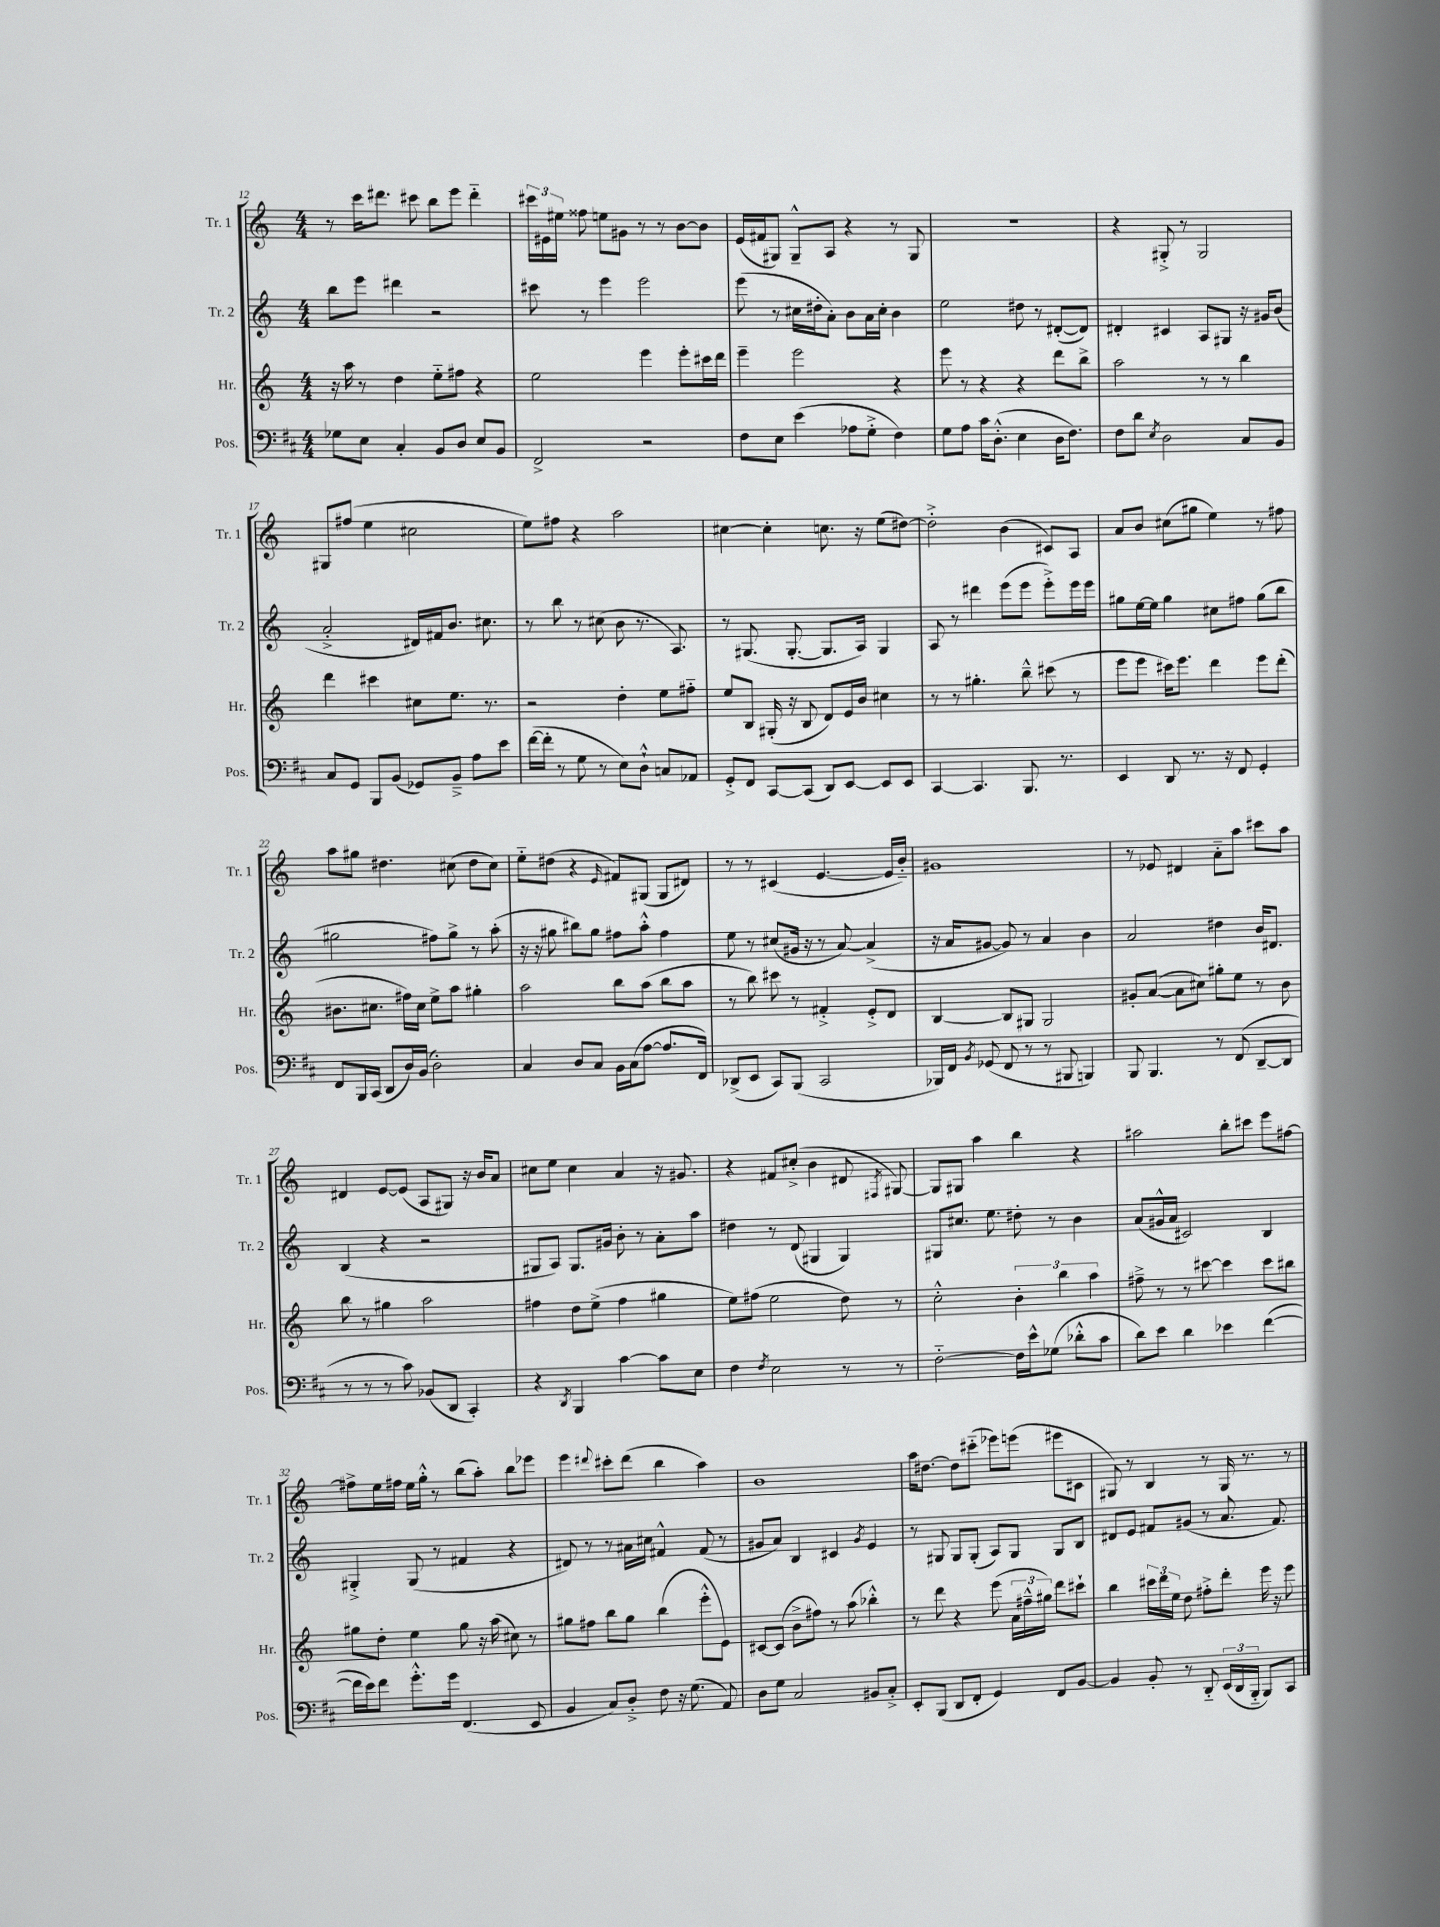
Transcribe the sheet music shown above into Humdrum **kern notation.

**kern	**kern	**kern	**kern
*part4	*part3	*part2	*part1
*staff4	*staff3	*staff2	*staff1
*I"Pos.	*I"Hr.	*I"Tr. 2	*I"Tr. 1
*I'Pos.	*I'Hr.	*I'Tr. 2	*I'Tr. 1
*clefF4	*clefG2	*clefG2	*clefG2
*k[f#c#]	*k[]	*k[]	*k[]
*M4/4	*M4/4	*M4/4	*M4/4
=12	=12	=12	=12
8G-X\L	16r	8bb\L	8r
.	16aa\	.	.
8E\J	8r	8eee\J	16ccc\KL
.	.	.	8.ddd#X\J
4C#'/	4dd\	4ddd#X\	.
.	.	.	8ccc#X\
8BB/L	8ee\L	2r	8bb\L
8D/J	8ff#X\J	.	8eee\J
8E/L	4r	.	4ddd#\
8BB/J	.	.	.
=13	=13	=13	=13
2FF#^/	2ee\	8ccc#X\	24ccc#X\LL
.	.	.	24e#X\
.	.	.	24ee#X\JJ
.	.	8r	8ff##X\
.	.	4eee\	8een\L
.	.	.	8g#X\J
2r	4eee\	2eee\	8r
.	.	.	8r
.	8eee'\L	.	[8b\L
.	16ccc#X\L	.	8b\J]
.	16ddd\JJ	.	.
=14	=14	=14	=14
8F#\L	4eee~\	(8eee\	(16e/LL
.	.	.	16f#X/J
8E\J	.	8r	8G#X/J)
(4e\	2eee\	16cc#X\LL	8G#~^^/L
.	.	16dd#X'\J	.
.	.	8a'\J)	8A/J
8A-X\L	.	8b\L	4r
8G'^\J	.	16a\L	.
.	.	16cc#'\JJ	.
4F#\)	4r	4b\	8r
.	.	.	8G#/
=15	=15	=15	=15
8G\L	8eee\	2ee\	1r
8A\J	8r	.	.
16c#\KL	4r	.	.
(8.D'^^\J	.	.	.
4E\	4r	8dd#X\	.
.	.	8r	.
16D\KL	8ddd\L	([8d#X'/L	.
8.F#\J)	.	.	.
.	8bb^\J	8d#/J])	.
=16	=16	=16	=16
8F#\L	2aa\	4d#X'/	4r
8d\J	.	.	.
8qE/	.	.	.
2D\	.	4c#X/	8G#X'^/
.	.	.	8r
.	8r	8A/L	2G#/
.	8r	8G#X/J	.
8C#/L	4bb\	16r	.
.	.	16g#X/KL	.
8BB/J	.	(8b/J	.
!!LO:LB:g=z
=17	=17	=17	=17
8C#/L	4ddd\	2a'^/	8G#X/L
8GG/J	.	.	(8ff#X/J
8BBB/L	4ccc#X\	.	4ee\
(8BB/J	.	.	.
8GG-X/L)	8cc#X\L	16d#X/LL)	2cc#X\
.	.	16f#X/J	.
8BB~^/J	8.ee\J	8.b/J	.
8A\L	.	.	.
.	8.r	8.cc#X\	.
8e\J	.	.	.
=18	=18	=18	=18
([16f#\LL	2r	8r	8ee\L)
16f#'\JJ]	.	.	.
8r	.	8bb\	8ff#X\J
8G\	.	8r	4r
8r	.	(8cc#X\	.
8E\L)	4dd'\	8b\	2aa\
8D`^^\J	.	8.r	.
8Cn/L	8ee\L	.	.
.	.	8.A/)	.
8AA-X/J	8ff#X\J	.	.
=19	=19	=19	=19
8GG'^/L	8ee/L	8r	[4cc#X\
8FF#/J	8B/J	(8.G#X/	.
[8CC#/L	(16G#X'/	.	4cc#'\]
.	16r	[8.G#'/	.
(8CC#/J]	8B/	.	.
8DD/L)	8d/L)	8.G#/L]	8.ccn\
[8EE/J	16e/L	.	.
.	16b/JJ	16A/Jk)	16r
8EE/L]	4cc#X\	4G#/	(8ee\L
8EE/J	.	.	[8dd#X\J)
=20	=20	=20	=20
[4CC#/	8r	8A/	2dd#'^\]
.	8r	8r	.
4.CC#/]	4.gg#X'\	4ddd#X\	.
.	.	(8eee\L	(4b\
8.BBB/	8bb~^^\	8eee\J	.
.	(8ccc#X\	8eee'^\L)	8c#X/L)
8.r	.	.	.
.	8r	16eee\L	8A/J
.	.	16eee\JJ	.
=21	=21	=21	=21
4EE/	8eee\L	8gg#X\L	8a/L
.	8eee\J	[16ee\L	8b/J
.	.	16ee\JJ]	.
8DD/	16ccc#X\KL)	4gg#\	(8cc#X\L
.	8.eee\J	.	.
8.r	.	.	8gg#X\J
.	4ddd\	8cc#X\L	4ee\)
16r	.	.	.
8FF#/	.	8ff#X\J	.
4GG'/	8eee\L	(8gg#\L	8r
.	(8ddd'\J	8bb\J	8ff#X\
!!LO:LB:g=z
=22	=22	=22	=22
8FF#/L	8.b#X\L	2gg#X\	8aa\L
16BBB/L	.	.	8gg#X\J
(16CC#/JJ	8.cc#X\J	.	.
8DD/L	.	.	4.dd#X\
16D/L)	16ff#X\LL)	.	.
(16BB/JJ	16cc#\JJ	.	.
2D'\)	8ee^\L	8ff#X\L)	.
.	8aa\J	8gg#^\J	(8cc#X\
.	4gg#X'\	8r	8dd#\L
.	.	(8aa'\	8cc#\J)
=23	=23	=23	=23
4C#/	2aa\	16r	8ee\L
.	.	16r	.
.	.	8gg#X\	(8dd#X\J
8D/L	.	8bb#X\L)	4r
8C#/J	.	8gg#\J	.
.	.	.	16qqe/
16BB\LL	8bb\L	8ff#X\L	8f#X/L)
(16C#\J	.	.	.
[8A\J	(8aa\J	8aa'^^\J	(8G#X/J
8.A/L]	8bb\L	4ff#\	8G#/L
.	8aa\J	.	8d#X/J)
16FF#/Jk)	.	.	.
=24	=24	=24	=24
(8DD-X^/L	8r	8ee\	8r
8EE/J	8bb\)	8r	8r
8CC#/L)	8ccc#X\	(8cc#X/L	(4c#X/
(8BBB/J	8r	16g#X/Jk	.
.	.	16r	.
2CC#/	4f#X'^/	8r	[4.e/
.	.	[8a/)	.
.	8e'^/L	(4a^/]	.
.	8d/J	.	16e/LL]
.	.	.	16b/JJ)
=25	=25	=25	=25
16BBB-X/LL)	[4B/	16r	1g#X
16FF#/JJ	.	16a/KL	.
8qBB/	.	.	.
(8GG-X/	.	[8g#X/J	.
8FF#/	8B/L]	8g#/])	.
8r	8G#X/J	8r	.
8r	2G#/	4a/	.
8BBB#X/	.	.	.
4BBBn/)	.	4b\	.
=26	=26	=26	=26
8BBB/	8g#X'/L	2a/	8r
4.BBB/	([8a/J	.	8e-X/
.	8a\L]	.	4d#X/
.	8cc#X\J)	.	.
8r	8gg#X'\L	4dd#X\	8a\L
(8FF#/	8ee\J	.	8aa\J
[8DD~/L	8r	16b/KL	8ccc#X\L
.	.	8.d#X/J	.
8DD/J]	8b\	.	8aa\J
!!LO:LB:g=z
=27	=27	=27	=27
8r	8bb\	(4B/	4d#X/
8r	8r	.	.
8r	4gg#X\	4r	[8e/L
8c#\)	.	.	(8e/J]
(8BB-X/L	2aa\	2r	8A/L
8DD/J	.	.	8G#X/J)
4CC#'/)	.	.	16r
.	.	.	16b/KL
.	.	.	8a/J
=28	=28	=28	=28
4r	4ff#X\	8G#X/L	8cc#X\L
.	.	8A/J)	8ee\J
8qDD/	.	.	.
4BBB/	8dd\L	8.G#/L	4cc#\
.	(8ee^\J	.	.
.	.	16g#X/Jk	.
[4c#\	4ff#\	8b'\	4a/
.	.	8r	.
8c#\L]	4gg#X\	8a'\L	16r
.	.	.	8.g#X/
8E\J	.	8aa\J	.
=29	=29	=29	=29
4F#\	8ee\L)	4dd#X\	4r
.	(8ff#X\J	.	.
8qF#/	.	.	.
2E\	2ee\	8r	8f#X/L
.	.	(8d/	(8cc#X'^/J
.	.	4G#X/	4b\
8r	8dd\)	4G#/)	8d#X/
.	.	.	8qF#X/
8r	8r	.	[8G#X/)
=30	=30	=30	=30
[2F#\	2cc'^^\	8G#X/L	8G#/L]
.	.	8.cc#X/J	8G#X/J
.	.	.	4aa\
.	.	8.ee\	.
16F#\LL]	6b'\	8dd#X'\	4bb\
16e^^\J	.	.	.
(8G-X\J	.	8r	.
.	6bb\	.	.
8d-X'^^\L	.	4b\	4r
.	6aa\	.	.
8c#\J	.	.	.
=31	=31	=31	=31
8d\L)	8ff#X~^\	(8a/L	2aa#X\
8e\J	8r	16g#X^^/L	.
.	.	16a/JJ	.
4d\	8r	2c#X/)	.
.	[8ccc#X\	.	.
4e-X\	4ccc#\]	.	8bb'\L
.	.	.	8ccc#X\J
([4f#\	8ccc#\L	4B/	8eee\L
.	8bb#X\J	.	[8ff#X\J
!!LO:LB:g=z
=32	=32	=32	=32
16f#\LL]	8gg#X\L	4G#X'^/	8ff#X^\L]
16e\J)	.	.	.
8f#\J	8dd'\J	.	16ee\L
.	.	.	16ff#X\JJ
8.g'^^\L	4ee\	(8G#/	16ee\LL
.	.	.	16gg'^^\JJ
.	.	8r	8r
16g\Jk	.	.	.
(4.FF#/	8gg#\	4f#X/	(8bb\L
.	16r	.	8aa'\J)
.	(16aa\	.	.
.	8cc#X\)	4r	8bb\L
8EE/	8r	.	8eee-X\J
=33	=33	=33	=33
4BB/	8gg#X\L	8d#X/)	4eee\
.	8ff#X\J	8r	.
.	.	.	8qqddd#X/
8C#/L)	8bb\L	8r	8ccc#X'\L
8D'^/J	8gg#\J	16a#X\LL	(8ddd#\J
.	.	16cc#X\JJ	.
8F#\	(4bb\	4f#X^^/	4bb\
16r	.	.	.
(8.G\	.	.	.
.	8eee'^^\L	(8f#/	4aa\)
8AA/)	8e\J)	8r	.
=34	=34	=34	=34
8D\L	[8c#X/L	8g#X/L	1b
8G\J	(8c#/J]	8a/J)	.
2C#/	8b^\L	4B/	.
.	8ff#X\J)	.	.
.	8r	4c#X/	.
.	(8aa\	.	.
.	.	8qg#/	.
8BB#X/L	4bb-X'^^\)	4e/	.
8C#'^/J	.	.	.
=35	=35	=35	=35
8EE'/L	8r	8r	16aa\KL
.	.	.	[8.dd#X\J
(8BBB/J	8ddd\	8G#X/	.
8DD/L	4r	8G#/L	8dd#\L]
8FF#'/J	.	(8G#'/J	(8ccc#X\J
4GG/)	(8eee\	8A/L)	8eee-X\L)
.	24a\LL	8G#/J	(8eeen\J
.	24ff#X~^^\	.	.
.	24gg#X\JJ)	.	.
8FF#/L	8ddd\L	8G#/L	8eee#X\L
[8BB/J	8ccc#X`\J	8B/J	8c#X\J
=36	=36	=36	=36
4BB/]	4bb\	8d#X/L	8G#X/)
.	.	8e/J	8r
8BB'/	24ccc#X\LL	8f#X/L	4B/
.	24ddd\	.	.
.	24ee\JJ	.	.
8r	8dd\	(8g#X/J	.
8DD/	8ff#X'^\L	8r	8r
(24EE/LL	8ddd'\J	8.a/	16G#/
24DD/	.	.	.
.	.	.	8.r
24BBB/JJ	.	.	.
8BBB/L)	16eee\	.	.
.	16r	8.f#/)	.
8CC#/J	8eee\	.	8r
==	==	==	==
*-	*-	*-	*-
